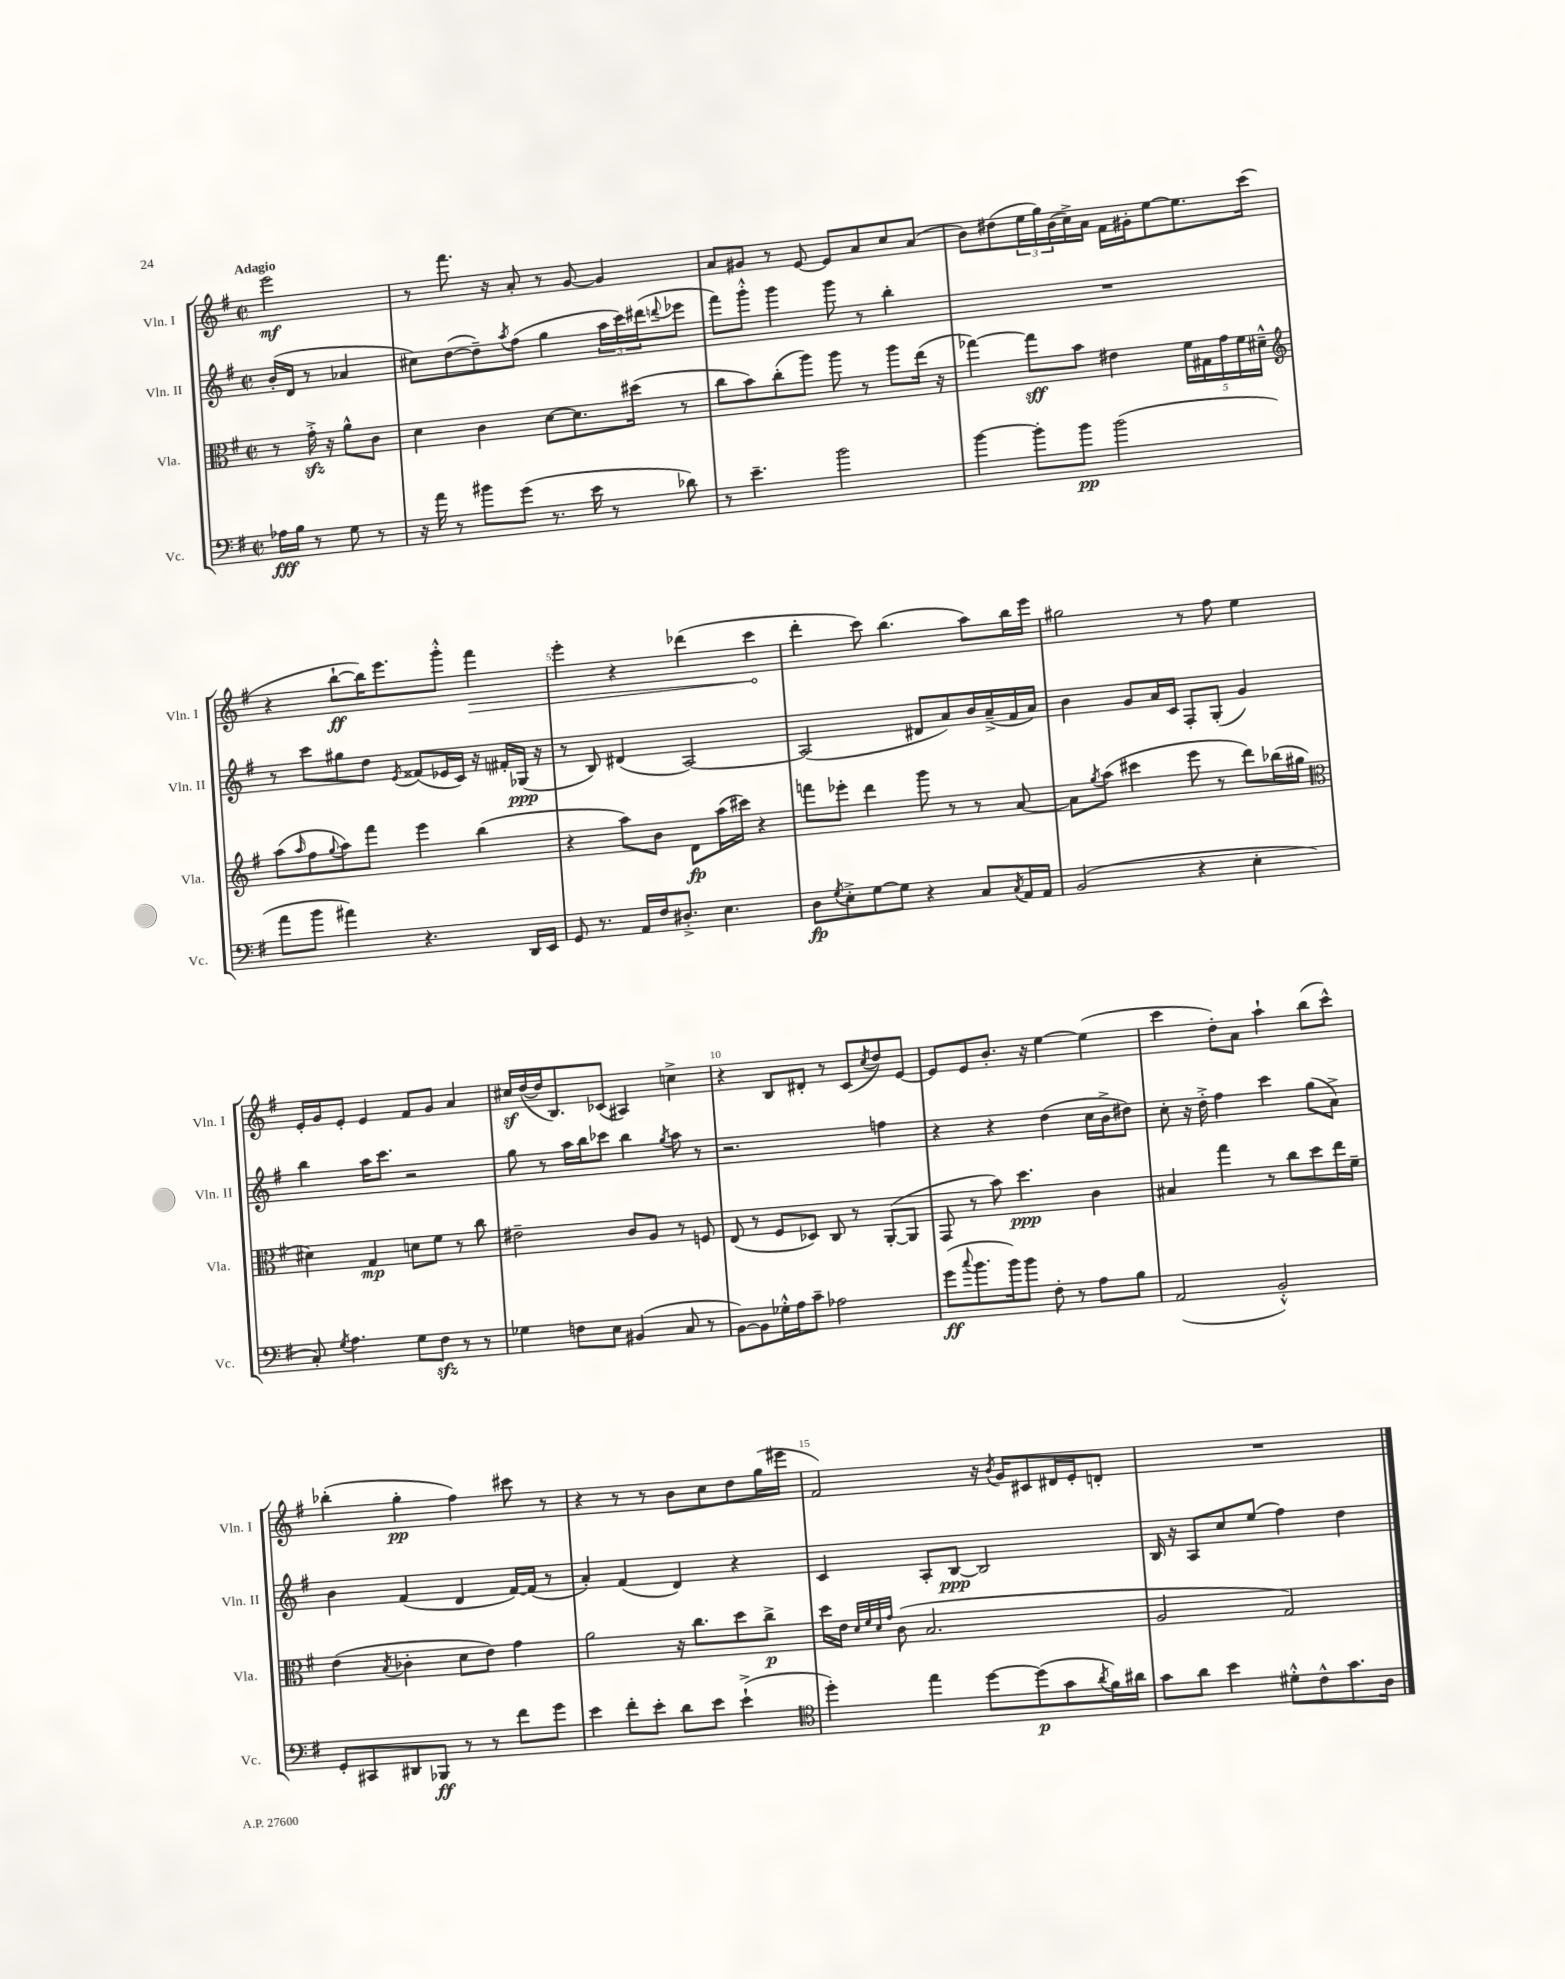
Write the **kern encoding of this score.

**kern	**dynam	**kern	**dynam	**kern	**dynam	**kern	**dynam
*part4	*part4	*part3	*part3	*part2	*part2	*part1	*part1
*staff4	*staff4	*staff3	*staff3	*staff2	*staff2	*staff1	*staff1
*I"Vc.	*	*I"Vla.	*	*I"Vln. II	*	*I"Vln. I	*
*I'Vc.	*	*I'Vla.	*	*I'Vln. II	*	*I'Vln. I	*
*clefF4	*	*clefC3	*	*clefG2	*	*clefG2	*
*k[f#]	*	*k[f#]	*	*k[f#]	*	*k[f#]	*
*M2/2	*	*M2/2	*	*M2/2	*	*M2/2	*
*met(c|)	*	*met(c|)	*	*met(c|)	*	*met(c|)	*
=	=	=	=	=	=	=	=
!	!	!	!	!	!	!LO:TX:a:B:t=Adagio	!
16A-X\LL	fff	8r	.	(16b'/LL	.	2eee\	mf
16B\JJ	.	.	.	16d/JJ	.	.	.
8r	.	16gzz'^\	.	8r	.	.	.
.	.	16r	.	.	.	.	.
8G\	.	8a^^\L	.	4a-X/	.	.	.
8r	.	8c\J	.	.	.	.	.
=1	=1	=1	=1	=1	=1	=1	=1
16r	.	4d\	.	8cc#X\L)	.	8r	.
16a\	.	.	.	.	.	.	.
8r	.	.	.	([8dd\	.	8.fff#\	.
8b#X\L	.	4c\	.	8dd~\])	.	.	.
.	.	.	.	.	.	16r	.
.	.	.	.	8qaa/	.	.	.
(8g\J	.	.	.	(8ff#\J	.	8a'/	.
8.r	.	[8d\L	.	4gg\	.	8r	.
.	.	8.d\]	.	.	.	[8g/	.
16e\	.	.	.	.	.	.	.
8r	.	.	.	24aa\LL	.	4g/]	.
.	.	.	.	24ccc\)	.	.	.
.	.	(16dd#X\Jk	.	.	.	.	.
.	.	.	.	(24ddd#X\J	.	.	.
.	.	.	.	8qqdddn/	.	.	.
8d-X\)	.	8r	.	8eee-X\J	.	.	.
=2	=2	=2	=2	=2	=2	=2	=2
8r	.	8cc\L	.	8fff#\L)	.	8a/L	.
4.e~\	.	8b\)	.	8ggg'^^\J	.	8g#X/J	.
.	.	(8cc'\	.	4ggg\	.	8r	.
.	.	8aa\J)	.	.	.	[8e/	.
2b\	.	8aa\	.	8ggg\	.	8e/L]	.
.	.	8r	.	8r	.	8a/	.
.	.	8aa\L	.	4bb'\	.	8cc/	.
.	.	(16ee\Jk	.	.	.	(8a/J	.
.	.	16r	.	.	.	.	.
=3	=3	=3	=3	=3	=3	=3	=3
[4b\	.	[4gg-X\)	.	1r	.	8b\L)	.
.	.	.	.	.	.	(8dd#X\	.
8b'\L]	.	8gg-\L]	sff	.	.	24ee\L	.
.	.	.	.	.	.	24gg\)	.
.	.	.	.	.	.	(24b\	.
8b\J	pp	8b\J	.	.	.	16cc^\)	.
.	.	.	.	.	.	16a\JJ	.
(2b\	.	4e#X\	.	.	.	16f#\LL	.
.	.	.	.	.	.	16g#X'\J	.
.	.	.	.	.	.	[8ee\	.
.	.	20f#\LL	.	.	.	8.ee\]	.
.	.	20G#X\	.	.	.	.	.
.	.	20g\	.	.	.	.	.
.	.	20f#\	.	.	.	.	.
.	.	.	.	.	.	(16ccc\Jk	.
.	.	20d#X~^^\JJ	.	.	.	.	.
!!LO:LB:g=z
=4	=4	=4	=4	=4	=4	=4	=4
*	*	*clefG2	*	*	*	*	*
8a\L	.	(8aa\L	.	8r	.	4r	.
.	.	16qqaa/	.	.	.	.	.
8b\J	.	8ff#\	.	8ccc\L	.	.	.
.	.	8qqgg/	.	.	.	.	.
4a#X\)	.	8aa\)	.	8gg#X\	.	[8bb`\L	ff
.	.	8fff#\J	.	8dd\J	.	16bb\K])	.
.	.	.	.	.	.	8.eee\	.
.	.	.	.	8qe/	.	.	.
4.r	.	4eee\	.	(8f##X/L	.	.	.
.	.	.	.	16e-X/L	.	8ggg'^^\J	.
.	.	.	.	16c/JJ)	.	.	.
!	!	!	!	!	!	!	!LO:HP:b
.	.	(4bb\	.	16r	.	4fff#\	>
.	.	.	.	16f#X'/LL	.	.	.
16DD/LL	.	.	.	(16G-X/JJ	ppp	.	.
16EE/JJ	.	.	.	16r	.	.	.
=5	=5	=5	=5	=5	=5	=5	=5
8GG/	.	4r	.	8r	.	4eee'\	.
8.r	.	.	.	8B/)	.	.	.
.	.	8aa\L)	.	(4d#X/	.	4r	.
16AA/LL	.	.	.	.	.	.	.
16F#/J	.	8b\J	.	.	.	.	.
8.D#X'^/J	.	.	.	.	.	.	.
.	.	8d\L	fp	[2A/)	.	(4ddd-X\	.
4.E\	.	(16aa\L	.	.	.	.	.
.	.	16ccc#X\JJ)	.	.	.	.	.
.	.	4r	.	.	.	4ccc\	.
.	.	.	.	.	.	.	]
=6	=6	=6	=6	=6	=6	=6	=6
8D\L	fp	8fffn\L	.	(2A/]	.	4ddd'\	.
8qG/	.	.	.	.	.	.	.
8E'^\	.	8eee-X'\J	.	.	.	.	.
[8G\	.	4ddd\	.	.	.	8ccc\)	.
8G\J]	.	.	.	.	.	(4.bb\	.
4r	.	8ggg\	.	8d#X/L	.	.	.
.	.	8r	.	8a/)	.	.	.
8C/L	.	8r	.	16b/L	.	8aa\L)	.
.	.	.	.	(16a~^/	.	.	.
8qC/	.	.	.	.	.	.	.
16AA/L	.	[8a/	.	16f#/	.	16bb\L	.
16AA/JJ	.	.	.	16a/JJ)	.	16eee\JJ	.
=7	=7	=7	=7	=7	=7	=7	=7
(2BB/	.	8a\L]	.	4b\	.	2gg#X\	.
.	.	8qgg/	.	.	.	.	.
.	.	(8aa\J	.	.	.	.	.
.	.	4ccc#X\	.	8g/L	.	.	.
.	.	.	.	16a/L	.	.	.
.	.	.	.	16c/JJ	.	.	.
4r	.	8eee\	.	8F#'/L	.	8r	.
.	.	8r	.	(8G'/J	.	8ff#\	.
4E'\	.	8ddd\L)	.	4g/)	.	4ee\	.
.	.	(16bb-X\L	.	.	.	.	.
.	.	16gg#X\JJ	.	.	.	.	.
!!LO:LB:g=z
=8	=8	=8	=8	=8	=8	=8	=8
*	*	*clefC3	*	*	*	*	*
8C'/)	.	4d#X\)	.	4bb\	.	16e'/LL	.
.	.	.	.	.	.	16g/J	.
8qG/	.	.	.	.	.	.	.
4.A\	.	.	.	.	.	8e'/J	.
.	.	4G/	mp	16aa\KL	.	4e/	.
.	.	.	.	8.ccc\J	.	.	.
8G\L	.	8dn\L	.	2r	.	8f#/L	.
8F#zz\J	.	8f#\J	.	.	.	8g/J	.
8r	.	8r	.	.	.	4a/	.
8r	.	8cc\	.	.	.	.	.
=9	=9	=9	=9	=9	=9	=9	=9
4G-X\	.	2e#X~\	.	8gg\	.	16cc#Xz/LL	.
.	.	.	.	.	.	([16dd/	.
.	.	.	.	8r	.	16dd/J]	.
.	.	.	.	.	.	8.B/)	.
8Fn\L	.	.	.	16aa\LL	.	.	.
.	.	.	.	16bb\J	.	.	.
8E\J	.	.	.	8ccc-X\J	.	(8c-X/J	.
(4BB#X/	.	8c/L	.	4bb\	.	4A#X/)	.
.	.	8A/J	.	.	.	.	.
.	.	.	.	8qgg/	.	.	.
8C/	.	8r	.	8aa\	.	4ccn^\	.
8r	.	8Fn/	.	8r	.	.	.
=10	=10	=10	=10	=10	=10	=10	=10
[8BB\L)	.	(8E/	.	2.r	.	4r	.
8BB\]	.	8r	.	.	.	.	.
16G-X'^^\L	.	8F#/L	.	.	.	8B/L	.
16A\J	.	.	.	.	.	.	.
8c~\J	.	8D-X/J)	.	.	.	8d#X'/J	.
2A-X\	.	8C/	.	.	.	8r	.
.	.	8r	.	.	.	(8c/L	.
.	.	.	.	.	.	8qcc/	.
.	.	([8AA'/L	.	4ffn\	.	8dd/)	.
.	.	8AA/J]	.	.	.	[8e/J	.
=11	=11	=11	=11	=11	=11	=11	=11
(8g\L	ff	8GG/	.	4r	.	8e/L]	.
8qqcc/	.	.	.	.	.	.	.
8.b\	.	8r	.	.	.	8e/	.
.	.	8b\)	.	4r	.	8.b'/J	.
16b\k)	.	.	.	.	.	.	.
8b\J	.	4.dd\	ppp	.	.	.	.
.	.	.	.	.	.	16r	.
8F#'\	.	.	.	(4dd\	.	[4ee\	.
8r	.	.	.	.	.	.	.
8A\L	.	4c\	.	16cc\LL	.	(4ee\]	.
.	.	.	.	16b^\J	.	.	.
8B\J	.	.	.	8dd#X\J)	.	.	.
=12	=12	=12	=12	=12	=12	=12	=12
(2AA/	.	4B#X/	.	8cc'\	.	4ccc\	.
.	.	.	.	16r	.	.	.
.	.	.	.	16dd'^\	.	.	.
.	.	4gg\	.	4ff#\	.	8dd'\L)	.
.	.	.	.	.	.	8a\J	.
2BB'^^/)	.	8r	.	4ccc\	.	4aa`\	.
.	.	8cc\L	.	.	.	.	.
.	.	8dd\	.	(8gg\L	.	(8bb\L	.
.	.	16ee\L	.	8a^\J)	.	8ccc^^\J)	.
.	.	16f#~\JJ	.	.	.	.	.
!!LO:LB:g=z
=13	=13	=13	=13	=13	=13	=13	=13
8GG'/L	.	(4e\	.	4b\	.	(4bb-X'\	.
8CC#X/	.	.	.	.	.	.	.
.	.	8qB/	.	.	.	.	.
8DD#X/	.	4c-X'\	.	(4f#/	.	4gg'\	pp
8BBB-X/J	ff	.	.	.	.	.	.
8r	.	8d\L	.	4d/	.	4ff#\)	.
8r	.	8e\J)	.	.	.	.	.
8f#\L	.	4g\	.	[16f#/LL)	.	8ccc#X\	.
.	.	.	.	(16f#/JJ]	.	.	.
8g\J	.	.	.	8r	.	8r	.
=14	=14	=14	=14	=14	=14	=14	=14
4e\	.	2a\	.	4a'/)	.	4r	.
8f#'\L	.	.	.	(4f#/	.	8r	.
8e'\J	.	.	.	.	.	8r	.
8d\L	.	16r	.	4d/)	.	8b\L	.
.	.	8.cc\L	.	.	.	.	.
8e\J	.	.	.	.	.	8cc\	.
(4e`^\	.	8dd\	.	4r	.	8dd\	.
.	.	8cc^\J	p	.	.	(16gg\L	.
.	.	.	.	.	.	16eee#X\JJ	.
=15	=15	=15	=15	=15	=15	=15	=15
*clefC4	*	*	*	*	*	*	*
4dd'\)	.	16dd\LL	.	4c/	.	2f#/)	.
.	.	16e\JJ	.	.	.	.	.
.	.	32qqd/LLL	.	.	.	.	.
.	.	32qqf#/	.	.	.	.	.
.	.	32qqd/	.	.	.	.	.
.	.	32qqg/JJJ	.	.	.	.	.
.	.	(8c\	.	.	.	.	.
4ee\	.	2.B/	.	8A'/L	.	.	.
.	.	.	.	[8B/J	ppp	.	.
[8dd\L	.	.	.	2B/]	.	16r	.
.	.	.	.	.	.	8qb/	.
.	.	.	.	.	.	16g/KL	.
(8dd\]	p	.	.	.	.	8c#X/	.
8g\	.	.	.	.	.	16d#X/L	.
.	.	.	.	.	.	16e'/J	.
8qa/	.	.	.	.	.	.	.
16f#\L)	.	.	.	.	.	8dn'/J	.
16a#X\JJ	.	.	.	.	.	.	.
=16	=16	=16	=16	=16	=16	=16	=16
8g\L	.	2A/	.	16B/	.	1r	.
.	.	.	.	16r	.	.	.
8a\J	.	.	.	8A/L	.	.	.
4b\	.	.	.	8cc/	.	.	.
.	.	.	.	(8ee/J	.	.	.
8d#X'^^\L	.	2G/)	.	4ff#\)	.	.	.
8c^^\	.	.	.	.	.	.	.
8.g\	.	.	.	4dd\	.	.	.
16A\Jk	.	.	.	.	.	.	.
==	==	==	==	==	==	==	==
*-	*-	*-	*-	*-	*-	*-	*-
